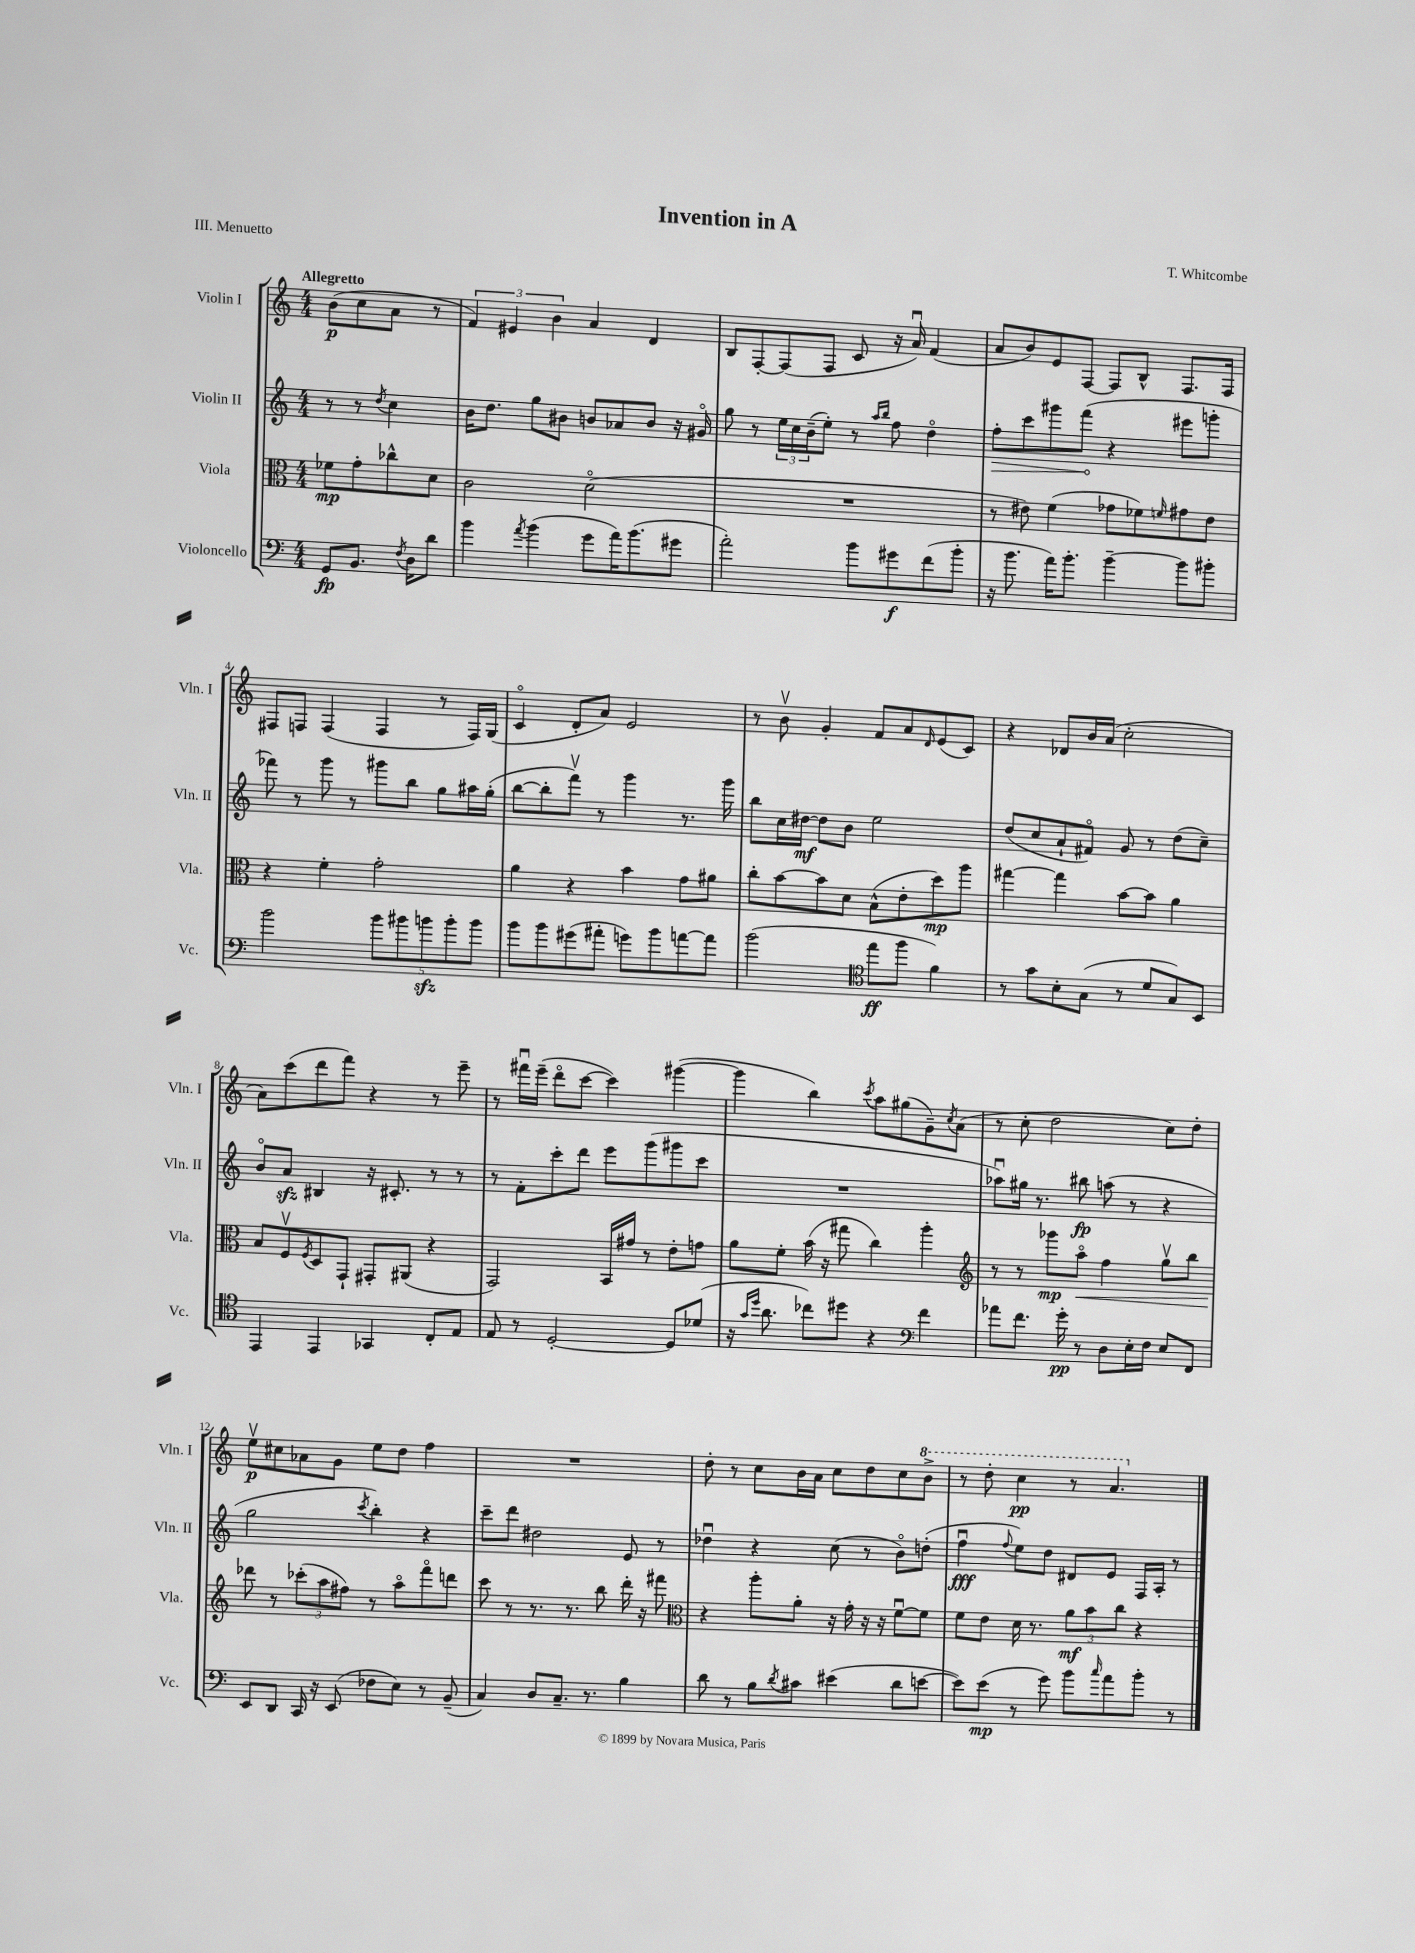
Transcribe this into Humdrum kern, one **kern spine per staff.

**kern	**dynam	**kern	**dynam	**kern	**dynam	**kern	**dynam
*part4	*part4	*part3	*part3	*part2	*part2	*part1	*part1
*staff4	*staff4	*staff3	*staff3	*staff2	*staff2	*staff1	*staff1
*I"Violoncello	*	*I"Viola	*	*I"Violin II	*	*I"Violin I	*
*I'Vc.	*	*I'Vla.	*	*I'Vln. II	*	*I'Vln. I	*
*clefF4	*	*clefC3	*	*clefG2	*	*clefG2	*
*k[]	*	*k[]	*	*k[]	*	*k[]	*
*M4/4	*	*M4/4	*	*M4/4	*	*M4/4	*
=	=	=	=	=	=	=	=
!	!	!	!	!	!	!LO:TX:a:B:t=Allegretto	!
8GG/L	fp	8f-X\L	mp	8r	.	(8b\L	p
8.BB/J	.	8g'\	.	8r	.	8cc\	.
.	.	.	.	8qdd/	.	.	.
.	.	8cc-X^^\	.	4cc\	.	8a\J	.
8qF/	.	.	.	.	.	.	.
16D\KL	.	.	.	.	.	.	.
8d\J	.	8d\J	.	.	.	8r	.
=1	=1	=1	=1	=1	=1	=1	=1
4b\	.	2c\	.	16b\KL	.	6f/)	.
.	.	.	.	8.dd\J	.	.	.
.	.	.	.	.	.	6e#X/	.
8qa/	.	.	.	.	.	.	.
(4b\	.	.	.	8gg\L	.	.	.
.	.	.	.	.	.	6b\	.
.	.	.	.	8b#X\J	.	.	.
8g\L	.	(2d\	.	8bn/L	.	4a/	.
16a\K)	.	.	.	8a-X/	.	.	.
(8.b\	.	.	.	.	.	.	.
.	.	.	.	8b/J	.	4d/	.
8g#X\J	.	.	.	16r	.	.	.
.	.	.	.	16g#X/	.	.	.
=2	=2	=2	=2	=2	=2	=2	=2
2a'\)	.	1r	.	8gg\	.	8B/L	.
.	.	.	.	8r	.	[8F'/	.
.	.	.	.	24ee\LL	.	(8F/]	.
.	.	.	.	24cc\	.	.	.
.	.	.	.	(24b~\J	.	.	.
.	.	.	.	8ee'\J)	.	8F/J	.
8b\L	.	.	.	8r	.	8c/	.
.	.	.	.	16qqaa/LL	.	.	.
.	.	.	.	16qqbb/JJ	.	.	.
8g#X\	f	.	.	8ff\	.	16r	.
.	.	.	.	.	.	16au/)	.
(8f\	.	.	.	4dd\	.	(4f/	.
8b'\J	.	.	.	.	.	.	.
=3	=3	=3	=3	=3	=3	=3	=3
!	!	!	!	!	!LO:HP:b	!	!
16r	.	8r	.	8ff'\L	>	8a/L	.
8.b\	.	.	.	.	.	.	.
.	.	8e#X\)	.	8ccc\	.	8b/)	.
16a\KL)	.	(4f\	.	8ggg#X\	.	8e/	.
8.b'\J	.	.	.	.	.	.	.
.	.	.	.	(8fff\J	.	[8F/J	.
[4b~\	.	8g-X\L	.	4r	]	8F/L]	.
.	.	8f-X\)	.	.	.	8B^^/J	.
.	.	16qqfn/	.	.	.	.	.
8b\L]	.	8g#X\	.	8eee#X\L	.	8.F/L	.
8b#X'\J	.	8e#\J	.	8gggn'\J	.	.	.
.	.	.	.	.	.	16F/Jk	.
!!LO:LB:g=z
=4	=4	=4	=4	=4	=4	=4	=4
2b\	.	4r	.	8fff-X\)	.	8F#X/L	.
.	.	.	.	8r	.	8Fn/J	.
.	.	4f'\	.	8ggg\	.	(4F/	.
.	.	.	.	8r	.	.	.
10b\L	.	2g'\	.	8ggg#X\L	.	4F/	.
10b#X\	.	.	.	.	.	.	.
.	.	.	.	8bb\J	.	.	.
10bnzz\	.	.	.	.	.	.	.
.	.	.	.	8gg\L	.	8r	.
10b'\	.	.	.	.	.	.	.
.	.	.	.	16aa#X\L	.	16F/LL)	.
10b\J	.	.	.	.	.	.	.
.	.	.	.	(16gg'\JJ	.	(16G/JJ	.
=5	=5	=5	=5	=5	=5	=5	=5
8b\L	.	4a\	.	[8bb\L	.	4c/	.
8b\	.	.	.	8bb'\]	.	.	.
(8g#X\	.	4r	.	8fffv\J)	.	8d'/L	.
8a#X'\J	.	.	.	8r	.	8a/J)	.
8gn\L)	.	4b\	.	4ggg\	.	2e/	.
8b\	.	.	.	.	.	.	.
[8an\	.	8g\L	.	8.r	.	.	.
8a\J]	.	8a#X\J	.	.	.	.	.
.	.	.	.	16ggg\	.	.	.
=6	=6	=6	=6	=6	=6	=6	=6
(2b\	.	8cc'\L	.	8bb\L	.	8r	.
.	.	[8b\	.	16cc\L	.	8bv\	.
.	.	.	.	[16dd#X\JJ	mf	.	.
.	.	8b\]	.	8dd#\L]	.	4g'/	.
.	.	8d\J	.	8b\J	.	.	.
*clefC4	*	*	*	*	*	*	*
8ee\L	ff	(8B^^\L	.	2ee\	.	8f/L	.
8ff\J	.	8e'\	.	.	.	8a/	.
.	.	.	.	.	.	16qqd/	.
4f\)	.	8dd\)	mp	.	.	(8e/	.
.	.	8aa\J	.	.	.	8c/J)	.
=7	=7	=7	=7	=7	=7	=7	=7
8r	.	[4gg#X\	.	(8dd/L	.	4r	.
8g\L	.	.	.	8cc/	.	.	.
8B'\	.	4gg#\]	.	8a`/	.	8d-X/L	.
(8G\J	.	.	.	8f#X/J)	.	16b/L	.
.	.	.	.	.	.	(16a/JJ	.
8r	.	[8b\L	.	8g/	.	2cc'\	.
8d/L	.	8b\J]	.	8r	.	.	.
8G/)	.	4a\	.	(8dd\L	.	.	.
8BB/J	.	.	.	8cc~\J)	.	.	.
!!LO:LB:g=z
=8	=8	=8	=8	=8	=8	=8	=8
4EE/	.	8B/L	.	8b/L	.	8a\L)	.
.	.	8Fv/	.	8azz/J	.	(8ccc\	.
.	.	8qF/	.	.	.	.	.
4EE/	.	8D/	.	4B#X/	.	8ddd\	.
.	.	8GG`/J	.	.	.	8fff\J)	.
4GG-X/	.	8GG#X'/L	.	16r	.	4r	.
.	.	.	.	8.c#X'/	.	.	.
.	.	(8AA#X/J	.	.	.	.	.
8C'/L	.	4r	.	8r	.	8r	.
8E/J	.	.	.	8r	.	8eee~\	.
=9	=9	=9	=9	=9	=9	=9	=9
8E/	.	2GG/)	.	8r	.	8r	.
8r	.	.	.	8f'\L	.	16fff#Xu\LL	.
.	.	.	.	.	.	(16eee~\JJ	.
[2D'/	.	.	.	8ccc'\	.	8ddd\L	.
.	.	.	.	8ddd\J	.	[8ccc\J	.
.	.	16BB/LL	.	8eee\L	.	4ccc\])	.
.	.	16g#X/JJ	.	.	.	.	.
.	.	8r	.	(8ggg\	.	.	.
8D/L]	.	8e'\L	.	8ggg#X\	.	([4ggg#X\	.
(8d-X/J	.	8gn\J	.	8ccc\J	.	.	.
=10	=10	=10	=10	=10	=10	=10	=10
16r	.	8a\L	.	1r	.	4ggg#\]	.
16qqg/LL	.	.	.	.	.	.	.
16qqdd/JJ	.	.	.	.	.	.	.
8.a\	.	.	.	.	.	.	.
.	.	8f'\J	.	.	.	.	.
8cc-X\L)	.	(16b\	.	.	.	4bb\)	.
.	.	16r	.	.	.	.	.
8dd#X\J	.	8gg#X\	.	.	.	.	.
.	.	.	.	.	.	8qccc/	.
4r	.	4cc\)	.	.	.	8aa\L	.
.	.	.	.	.	.	(8gg#X\	.
*clefF4	*	*	*	*	*	*	*
4f\	.	4aa'\	.	.	.	8g~\)	.
.	.	.	.	.	.	8qcc/	.
.	.	.	.	.	.	(8a\J	.
=11	=11	=11	=11	=11	=11	=11	=11
*	*	*clefG2	*	*	*	*	*
8a-X\L	.	8r	.	8aa-Xu\L)	.	8r	.
8.f\J	.	8r	.	16gg#X\Jk	.	8cc'\	.
.	.	.	.	8.r	.	.	.
.	.	8ggg-X\L	mp	.	.	2dd\	.
16g'\	pp	.	.	.	.	.	.
!	!	!	!LO:HP:b	!	!	!	!
8r	.	8aa\J	<	8bb#X\	fp	.	.
8D\L	.	4ff\	.	(8aan\	.	.	.
16E'\L	.	.	.	8r	.	.	.
16F\JJ	.	.	.	.	.	.	.
8E/L	.	8ggv\L	.	4r	.	8cc\L)	.
8FF/J	.	8bb\J	.	.	.	8dd'\J	.
!!LO:LB:g=z
=12	=12	=12	=12	=12	=12	=12	=12
8EE/L	.	8ddd-X\	.	2gg\	.	8eev\L	p
8DD/J	.	8r	[	.	.	8cc#X\	.
16CC/	.	(12ccc-X'\L	.	.	.	8a-X\	.
16r	.	.	.	.	.	.	.
.	.	12aa\	.	.	.	.	.
(8EE/	.	.	.	.	.	8g\J	.
.	.	12ff#X\J)	.	.	.	.	.
.	.	.	.	8qccc/	.	.	.
8F-X\L	.	8r	.	4bb'\)	.	8ee\L	.
8E\J)	.	8aa\L	.	.	.	8dd\J	.
8r	.	8fff\	.	4r	.	4ff\	.
(8BB~/	.	8dddn\J	.	.	.	.	.
=13	=13	=13	=13	=13	=13	=13	=13
4C/)	.	8ccc\	.	8ccc~\L	.	1r	.
.	.	8r	.	8ddd\J	.	.	.
8D/L	.	8.r	.	2dd#X\	.	.	.
8.C~/J	.	.	.	.	.	.	.
.	.	8.r	.	.	.	.	.
8.r	.	.	.	.	.	.	.
.	.	8bb\	.	.	.	.	.
4B\	.	16ddd'\	.	8e/	.	.	.
.	.	16r	.	.	.	.	.
.	.	8fff#X\	.	8r	.	.	.
=14	=14	=14	=14	=14	=14	=14	=14
*	*	*clefC3	*	*	*	*	*
8d\	.	4r	.	4dd-Xu\	.	8dd'\	.
8r	.	.	.	.	.	8r	.
8B\L	.	8aa'\L	.	4r	.	8cc\L	.
8qd/	.	.	.	.	.	.	.
8c#X\J	.	8a'\J	.	.	.	16b\L	.
.	.	.	.	.	.	16a\JJ	.
(4e#X\	.	16r	.	(8cc\	.	8cc\L	.
.	.	16g'\	.	.	.	.	.
.	.	16r	.	8r	.	8dd\	.
.	.	16r	.	.	.	.	.
8d\L	.	[8fu\L	.	8b\L)	.	8cc\	.
*	*	*	*	*	*	*8va	*
[8en\J	.	8f\J]	.	(8ddn'\J	.	8bb^\J	.
=15	=15	=15	=15	=15	=15	=15	=15
8e\L])	.	8f\L	.	4ffu\	fff	8r	.
(8e\J	mp	8e\J	.	.	.	8ddd'\	.
.	.	.	.	8qqff/	.	.	.
8r	.	16d\	.	8ee\L)	.	4ccc\	pp
.	.	8.r	.	.	.	.	.
8g\)	.	.	.	8dd\J	.	.	.
8b\L	.	12a\L	mf	8d#X/L	.	8r	.
.	.	12b\	.	.	.	.	.
16qqcc/	.	.	.	.	.	.	.
8a\	.	.	.	8e/J	.	4.aa/	.
.	.	12cc\J	.	.	.	.	.
8b'\J	.	4r	.	16F/LL	.	.	.
.	.	.	.	16A'/JJ	.	.	.
8r	.	.	.	8r	.	.	.
*	*	*	*	*	*	*X8va	*
==	==	==	==	==	==	==	==
*-	*-	*-	*-	*-	*-	*-	*-
